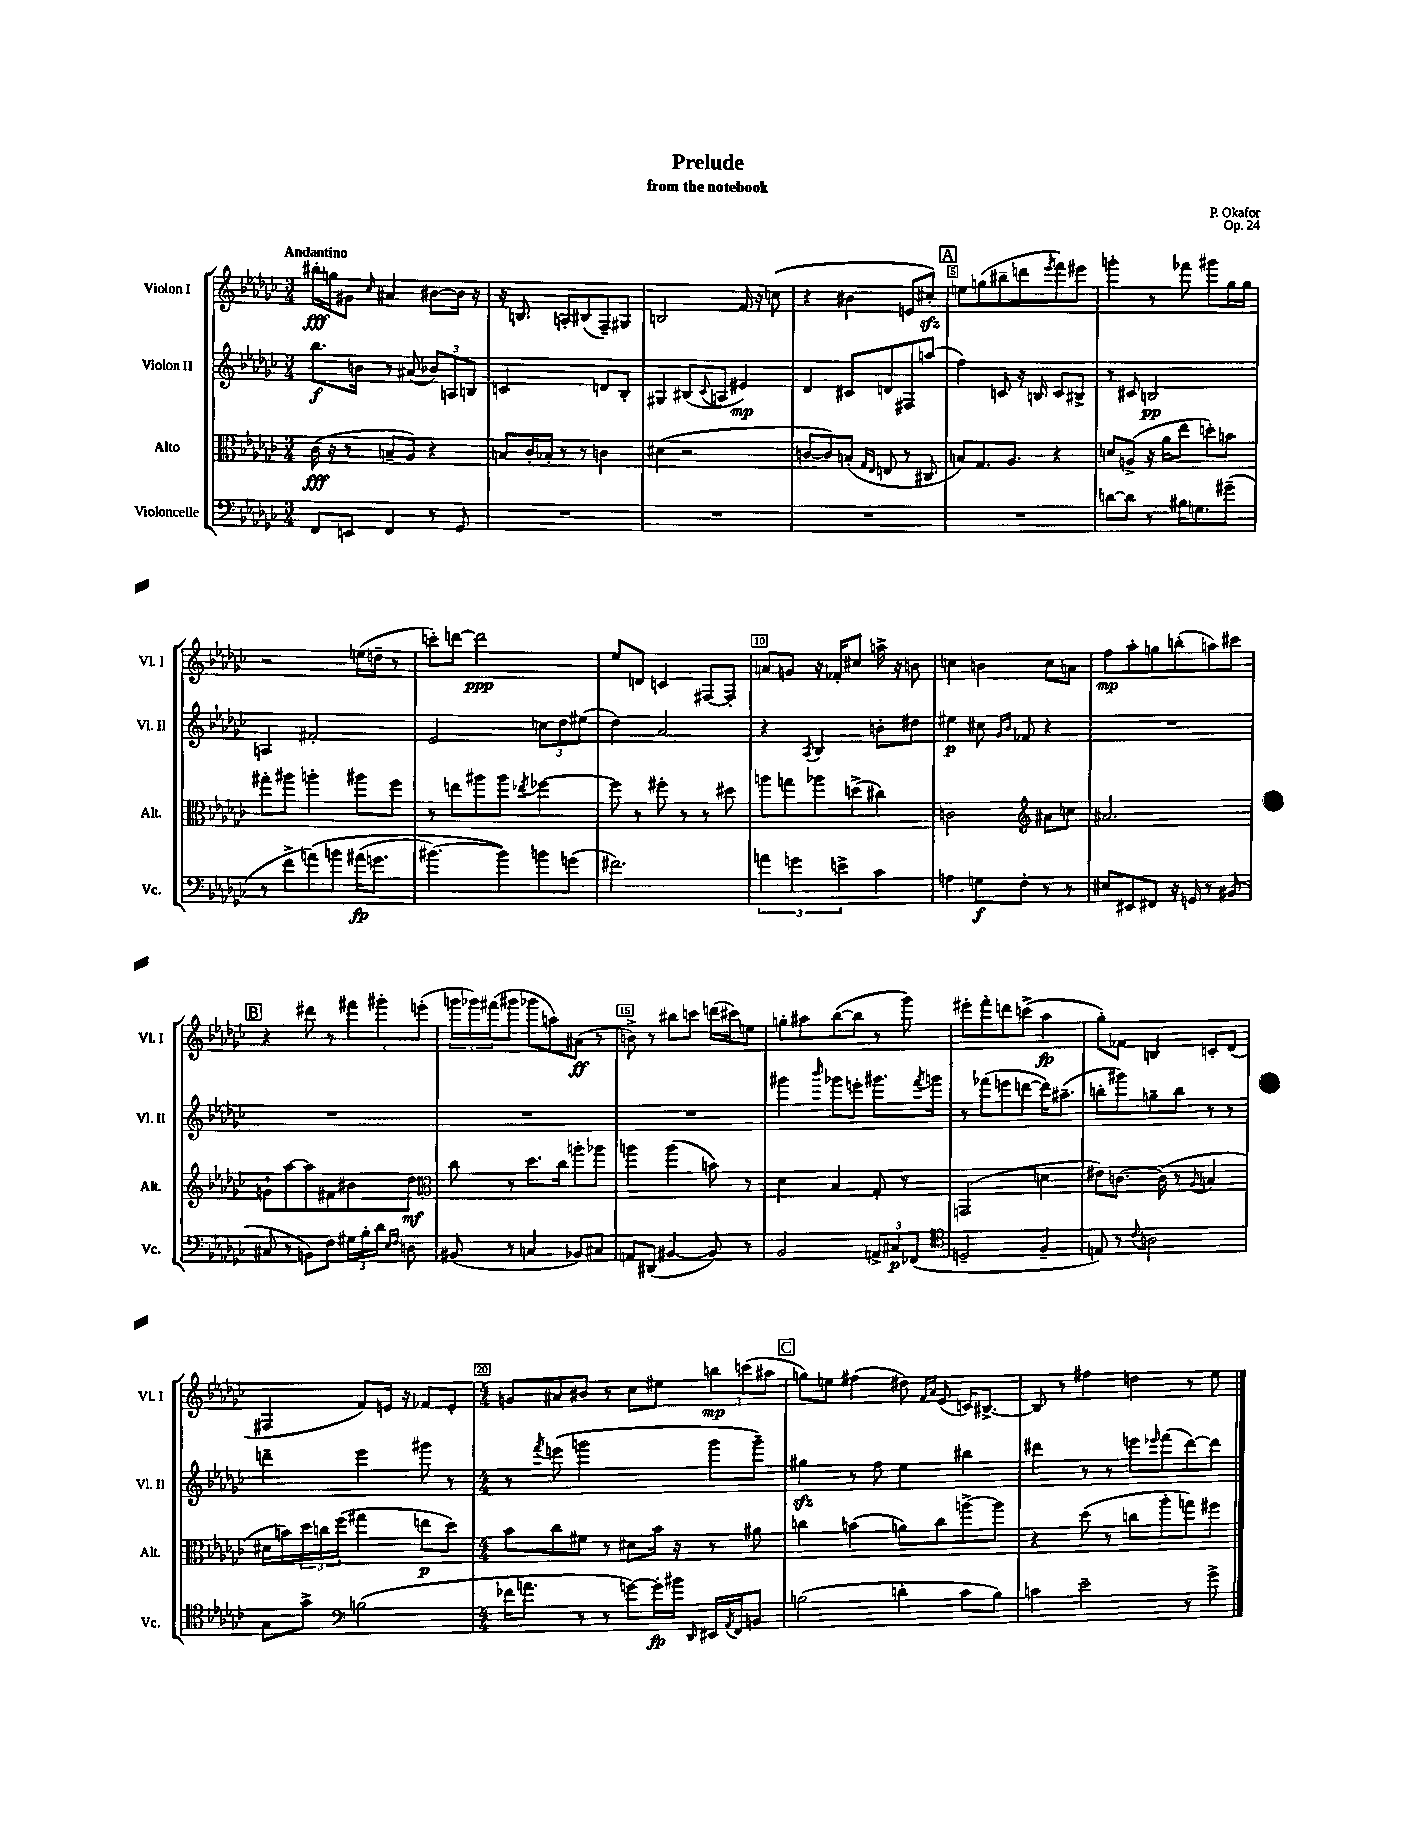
\header { title = "Prelude" composer = "P. Okafor" subtitle = "from the notebook" opus = "Op. 24" }
<<
\new StaffGroup <<
\new Staff = "s0" \with { instrumentName = "Violon I" shortInstrumentName = "Vl. I" } {
    \clef treble \key ges \major \numericTimeSignature \time 3/4 \tempo "Andantino"
    bis''16-.\fff g''16 gis'8 \grace { ces''16 } ais'4 bis'8~ bis'16 r16 |
    r16 b8. a8-. bis8( f8--) gis8 |
    b2 f'16 r16 c''8( |
    r4 bis'4 e'8 cis''8-.\sfz) |
    \mark \markup { \box "A" } e''8 g''8( bis''8-- d'''8 \acciaccatura { ees'''8 } f'''8) eis'''8 |
    g'''4-. r8 fes'''8 gis'''8 ges''16 ges''16 |
    r2 e''16( d''16-- r8 |
    c'''8-.) d'''8~ d'''2\ppp |
    ees''8 d'8 c'4 fis8~ fis8-. |
    a'8 g'8 r16 fes'16-. cis''8 a''16-> r16 b'8 |
    c''4 b'4 c''8 a'8 |
    f''8\mp aes''8-. g''8 b''8-.( a''8) cis'''8 |
    \mark \markup { \box "B" } r4 dis'''8 r8 \tuplet 3/2 { fis'''8 gis'''8-. e'''8-.( } |
    \tuplet 3/2 { g'''16 ges'''16) fis'''16( } gis'''8 ges'''8 a''8) ais'8\ff( r8 |
    b'8->) r8 bis''8 c'''8 d'''16( cis'''16) e''8 |
    g''8-. ais''8 bes''8~( bes''8 r8 ges'''8) |
    eis'''8-. f'''8-. d'''8 c'''8->( aes''4\fp |
    ges''8-.) fes'8 b4 c'8-. des'8( |
    fis4 f'8) e'16 r16 fes'8 e'8-. |
    \numericTimeSignature \time 4/4 g'8 ais'8 bis'8 r8 ces''8 eis''8 \tuplet 3/2 { b''8\mp c'''8( ais''8 } |
    \mark \markup { \box "C" } g''8) e''8 fis''4( dis''8) \grace { f'16 aes'16 } ees'8( c'16) bis8.~-> |
    bis8 r8 fis''4 d''4 r8 ees''8 \bar "|." |
}
\new Staff = "s1" \with { instrumentName = "Violon II" shortInstrumentName = "Vl. II" } {
    \clef treble \key ges \major \numericTimeSignature \time 3/4
    bes''8.\f b'16 r8 ais'8( \tuplet 3/2 { bes'8) a8 b8 } |
    c'2 d'8 bes8-. |
    gis4 bis8( \appoggiatura { ces'8 } a8 eis'4\mp) |
    des'4 cis'8 d'8 fis8 a''8( |
    \mark \markup { \box "A" } f''4) c'8 r16 b16 c'8 bis8-> |
    r8 cis'8 b2\pp |
    a4 fis'2-. |
    ees'2 \tuplet 3/2 { c''8 des''8 eis''8( } |
    des''4) aes'2 |
    r4 \acciaccatura { aes8 } bes4 b'8-. dis''8 |
    eis''4\p cis''8 \grace { ges'16 bes'16 } fes'8 r4 |
    R2. |
    \mark \markup { \box "B" } R2. |
    R2. |
    R2. |
    gis'''4 \grace { bes'''16 } ges'''8 e'''8-. gis'''8. \acciaccatura { f'''8 } g'''16 |
    r8 fes'''8( e'''8 d'''8~ d'''16) ais''8.--( |
    b''8-. gis'''8) g''8-- b''8 r8 r8 |
    d'''4-- ees'''4 gis'''8 r8 |
    \numericTimeSignature \time 4/4 r8 \acciaccatura { f'''8 } e'''8( g'''2 g'''8 g'''8--) |
    \mark \markup { \box "C" } gis''4\sfz r8 f''8 ees''4 bis''4 |
    dis'''4 r8 r8 e'''8 \grace { ees'''16 } f'''8( dis'''8~) dis'''8 \bar "|." |
}
\new Staff = "s2" \with { instrumentName = "Alto" shortInstrumentName = "Alt." } {
    \clef alto \key ges \major \numericTimeSignature \time 3/4
    ces'16\fff( r16 r8 b8-- aes8) r4 |
    b8 ces'16-. bes16-. r8 r8 c'4 |
    dis'4( r2 |
    c'8~ c'8) b8-.( \grace { ges16 ees16 } e8 r8 cis8 |
    \mark \markup { \box "A" } b8) ges8. aes8. r4 |
    d'8 a8->( r16 aes'16 ees''8 d''8-.) b'8 |
    gis''8-. ais''8 a''4-. ais''8 f''8 |
    r8 e''8 ais''8 ais''8 \acciaccatura { ees''8 } fes''4~ |
    fes''8 r8 fis''8-. r8 r8 dis''8 |
    a''8 g''8 aes''8 d''8->( cis''4) |
    c'2 \clef treble ais'8 c''8 |
    ais'2. |
    \mark \markup { \box "B" } g'8-! aes''8~ aes''8 fis'8 bis'8 des''8\mf |
    \clef alto ces''8 r8 des''8. ces''16 a''8-. aes''8 |
    a''4 a''4( b'8) r8 |
    des'4 bes4 ges8-. r8 |
    g,2( d'4 |
    eis'8) c'8.~ c'16( r8 \appoggiatura { aes8 } b4 |
    dis'16 b'16) \tuplet 3/2 { des''16 c''16 f''16( } gis''4 e''8\p des''8) |
    \numericTimeSignature \time 4/4 bes'8 ces''8 fis'8 r8 dis'8 bes'16 r16 r8 ais'8 |
    \mark \markup { \box "C" } c''4 b'4( a'8) c''8 a''8~-> a''8 |
    r4 des''8( r8 c''8 aes''8-. g''8) fis''8 \bar "|." |
}
\new Staff = "s3" \with { instrumentName = "Violoncelle" shortInstrumentName = "Vc." } {
    \clef bass \key ges \major \numericTimeSignature \time 3/4
    f,8 e,8 f,4 r8 ges,8 |
    R2. |
    R2. |
    R2. |
    \mark \markup { \box "A" } R2. |
    d'8~ d'8 r8 bis16 g8. gis'8--( |
    r8 f'8-> a'8)\( b'8 ais'16\fp( g'8. |
    bis'4.~) bis'8\) b'8 g'8( |
    fis'2.) |
    \tuplet 3/2 { a'4 g'4 e'4-> } ces'4 |
    a4 g8\f f8-. r8 r8 |
    eis8 eis,8 fis,8 r16 g,16 r8 bis,8( |
    \mark \markup { \box "B" } cis8 r8 b,8) f8 \tuplet 3/2 { gis16 bes16-. des'16 } \grace { ees16 f16 } d8 |
    bis,8( r8 c4 bes,8) cis8 |
    a,8 dis,8( bis,4~ bis,8) r8 |
    bes,2 \tuplet 3/2 { a,8-> cis8\p fes,8( } |
    \clef tenor d2-- f4-- |
    e8) r8 \appoggiatura { ces'8 } a2 |
    ges8 ges'8-> \clef bass b2( |
    \numericTimeSignature \time 4/4 fes'16 a'8. r8 r8 g'8~) g'16-.\fp bis'16 \grace { des,16 } eis,16 \acciaccatura { aes,8 } f,16 b,8 |
    \mark \markup { \box "C" } b2( d'4-. ces'8 b8) |
    c'4 ees'2-- r8 ges'8-> \bar "|." |
}
>>
>>
\layout { \context { \Score \override BarNumber.break-visibility = ##(#f #t #t) barNumberVisibility = #(every-nth-bar-number-visible 5) \override BarNumber.stencil = #(make-stencil-boxer 0.1 0.3 ly:text-interface::print) } }
